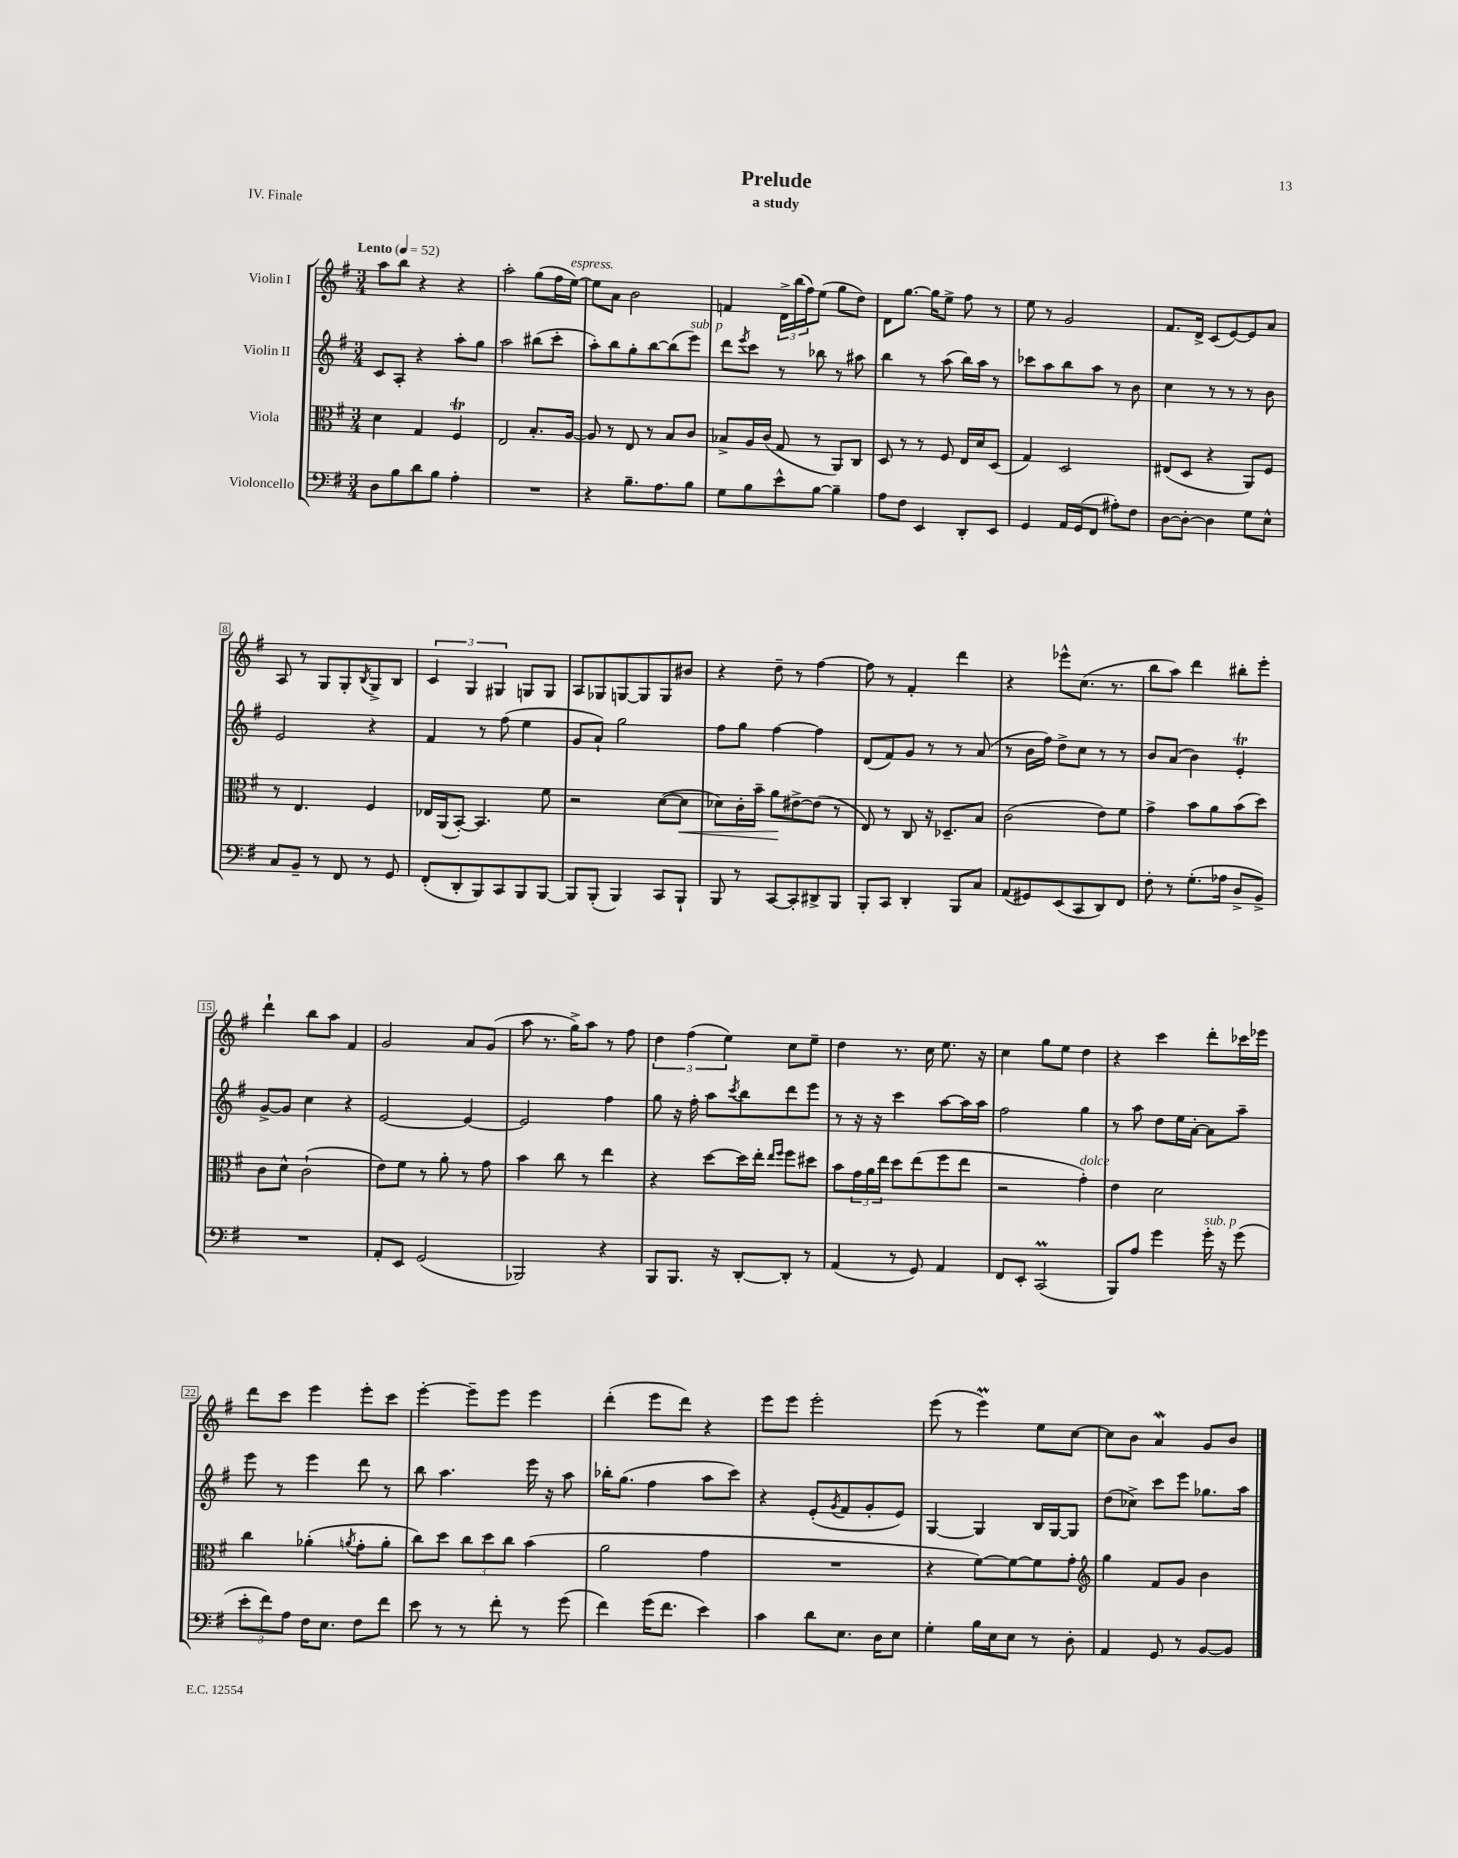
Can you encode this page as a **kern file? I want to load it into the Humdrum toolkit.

**kern	**kern	**kern	**kern
*staff4	*staff3	*staff2	*staff1
*clefF4	*clefC3	*clefG2	*clefG2
*k[f#]	*k[f#]	*k[f#]	*k[f#]
*M3/4	*M3/4	*M3/4	*M3/4
*MM52	*MM52	*MM52	*MM52
8D	4d	8c	8aa
8B	.	8A'	8bb
8d	4G	4r	4r
8B	.	.	.
4A'	4F#	8aa'	4r
.	.	8gg	.
=	=	=	=
2.r	2E	2aa	2aa'
.	8.B'	(8bb#	(8gg
.	.	8ccc'	16ff#
.	[16A	.	[16ee)
=	=	=	=
4r	8A]	8aa')	8ee]
.	8r	8bb	8a
8.B~	8E	8gg'	2b
.	8r	[8bb	.
8.A	.	.	.
.	8B	(8bb]	.
8B	8c	8eee)	.
=	=	=	=
8G	8B-^	8ddd	4f
.	.	8qeee	.
8B	16A	8ccc	.
.	(16c	.	.
8e^^	8G	8r	24d^
.	.	.	(24bb
.	.	.	24ff#)
[8B	8r	8bb-	(8ee
4B~]	8AA)	8r	8gg
.	8C	8aa#	8dd)
=	=	=	=
8A	8D	4bb	8d
8F#	8r	.	[8.gg
4EE	8r	8r	.
.	.	.	16gg]
.	8F#	(8aa	8ee^
8DD'	16E	16bb)	8ff#
.	16d	16aa	.
8EE	(8D	8r	8r
=	=	=	=
4GG	4G)	8ccc-	8ee
.	.	8aa	8r
16AA	2D	8bb	2g
(16GG	.	.	.
8FF#	.	8aa	.
8A#')	.	8r	.
8F#	.	8b	.
=	=	=	=
[8D	(8E#	4cc	8.f#
8D'_	8D	.	.
.	.	.	16d^
4D]	4r	8r	(8c
.	.	8r	[8e)
8G	8AA)	8r	8e]
8E^^	8F#	8b	8a
=	=	=	=
8C	8r	2e	8A
8BB~	4.E	.	8r
8r	.	.	8G
8FF#	.	.	8G'
.	.	.	8qB
8r	4F#	4r	8G^
8GG	.	.	8B
=	=	=	=
(8FF#'	16E-	4f#	6c
.	(16AA	.	.
8DD'	[8BB')	.	.
.	.	.	6G
8BBB)	4.BB]	8r	.
.	.	.	6G#
8CC	.	(8ff#	.
8BBB	.	4ee	8G
[8BBB	8f#	.	8G
=	=	=	=
8BBB]	2r	8g	8A
(8BBB'	.	8a`)	8G-
4BBB)	.	2gg	[8G
.	.	.	8G]
8CC	([8d	.	8G
8BBB`	8d]	.	8b#
=	=	=	=
8BBB	8d-)	8ff#	4r
8r	16c'	8gg	.
.	16b~	.	.
[8CC	8a	[4ff#	8dd~
8CC']	[8e#^	.	8r
8DD#^	(8e#]	4ff#]	[4ff#
8BBB	8r	.	.
=	=	=	=
8BBB'	8E)	(8d	8ff#]
8CC	8r	8f#)	8r
4DD'	8C	8g	4f#'
.	16r	8r	.
.	8.D-~	.	.
8BBB	.	8r	4ddd
8C	8B	(8a	.
=	=	=	=
(8AA	(2c	8r	4r
8GG#)	.	16b	.
.	.	16ff#)	.
(8EE	.	8dd^	8eee-^^
8CC	.	8cc	(8.cc
8DD)	8e)	8r	.
.	.	.	8.r
8FF#	8f#	8r	.
=	=	=	=
8F#'	4g^	8b	8bb
8r	.	(8a	8aa)
(8.G'	8b	4b)	4ddd
.	8a	.	.
16A-	.	.	.
8D^	(8b	4e'	8bb#'
8BB^)	8dd)	.	8eee'
=	=	=	=
2.r	8c	[8g^	4ddd`
.	8d^^	8g]	.
.	(2c`	4cc	8bb
.	.	.	8aa
.	.	4r	4f#
=	=	=	=
8AA'	8e)	[2e	2g
8EE	8f#	.	.
(2GG	8r	.	.
.	8a'	.	.
.	8r	4e_	8a
.	8g	.	(8g
=	=	=	=
2BBB-)	4b	2e]	8aa
.	.	.	8.r
.	8cc	.	.
.	.	.	16gg^)
.	8r	.	8aa
4r	4ee	4ff#	8r
.	.	.	8ff#
=	=	=	=
8BBB	4r	8gg	6dd
8.BBB	.	16r	.
.	.	.	(6ff#
.	.	16ff#'	.
.	[8dd	8aa	.
16r	.	.	.
.	.	.	6ee)
.	.	8qccc	.
[8DD'	16dd]	8bb	.
.	16ee'	.	.
.	16qqee	.	.
.	16qqff#	.	.
8DD']	8ff#	8ddd	8cc
8r	8dd#	8eee	8ee~
=	=	=	=
(4AA	8b	8r	4dd
.	24g	16r	.
.	24a	.	.
.	.	16r	.
.	24ee	.	.
8r	8dd	4ccc	8.r
8GG)	(8ee	.	.
.	.	.	16cc
4AA	8ff#	[8aa	8.ee
.	8ee	16aa]	.
.	.	16aa	16r
=	=	=	=
8FF#	2r	2ff#	4cc
8EE'	.	.	.
(2CC	.	.	8gg
.	.	.	8ee
.	4g')	4gg	4dd
=	=	=	=
8BBB)	4e	8r	4r
8A	.	8aa	.
4g	2d	8dd	4ccc
.	.	16ee	.
.	.	[16a'	.
16g'	.	8a]	8ddd'
16r	.	.	.
(8g	.	8aa~	16ccc-
.	.	.	16eee-
=	=	=	=
12e'	4cc	8eee	8ddd
12f#)	.	.	.
.	.	8r	8ccc
12A	.	.	.
16F#	(4a-'	4eee	4eee
8.E	.	.	.
.	8qa	.	.
8F#	8g'	8ddd	8eee'
8f#	8a'	8r	8ccc
=	=	=	=
8e	8cc)	8bb	[4eee'
8r	8dd	4.aa	.
8r	12cc	.	8eee~]
.	12dd	.	.
8f#'	.	.	8eee
.	12cc	.	.
8r	(4b	16eee	4eee
.	.	16r	.
(8g	.	8aa	.
=	=	=	=
4f#)	2a	16bb-'	(4ddd'
.	.	(8.gg	.
(16g	.	4ff#	8eee
8.f#	.	.	.
.	.	.	8ddd)
4e)	4g	8aa	4r
.	.	8ccc)	.
=	=	=	=
4c	2.r	4r	8eee
.	.	.	8eee
8d	.	(8e'	2eee'
.	.	8qg	.
8.E	.	8f#	.
.	.	8g'	.
16D	.	.	.
8E	.	8e)	.
=	=	=	=
4G'	4r	[4G	(8eee
.	.	.	8r
16B	[8f#)	4G]	4eee)
16E	.	.	.
8E	8f#_	.	.
8r	8f#]	16B	8ee
.	.	[16G	.
8D'	8g'	8G]	[8cc
=	=	=	=
*	*clefG2	*	*
4AA	4gg	(8dd	8cc]
.	.	8cc-^)	8b
8GG	8f#	8ccc	4a
8r	8g	8eee	.
[8BB	4b	8.gg-	8g
8BB]	.	.	8b
.	.	16aa	.
==	==	==	==
*-	*-	*-	*-
